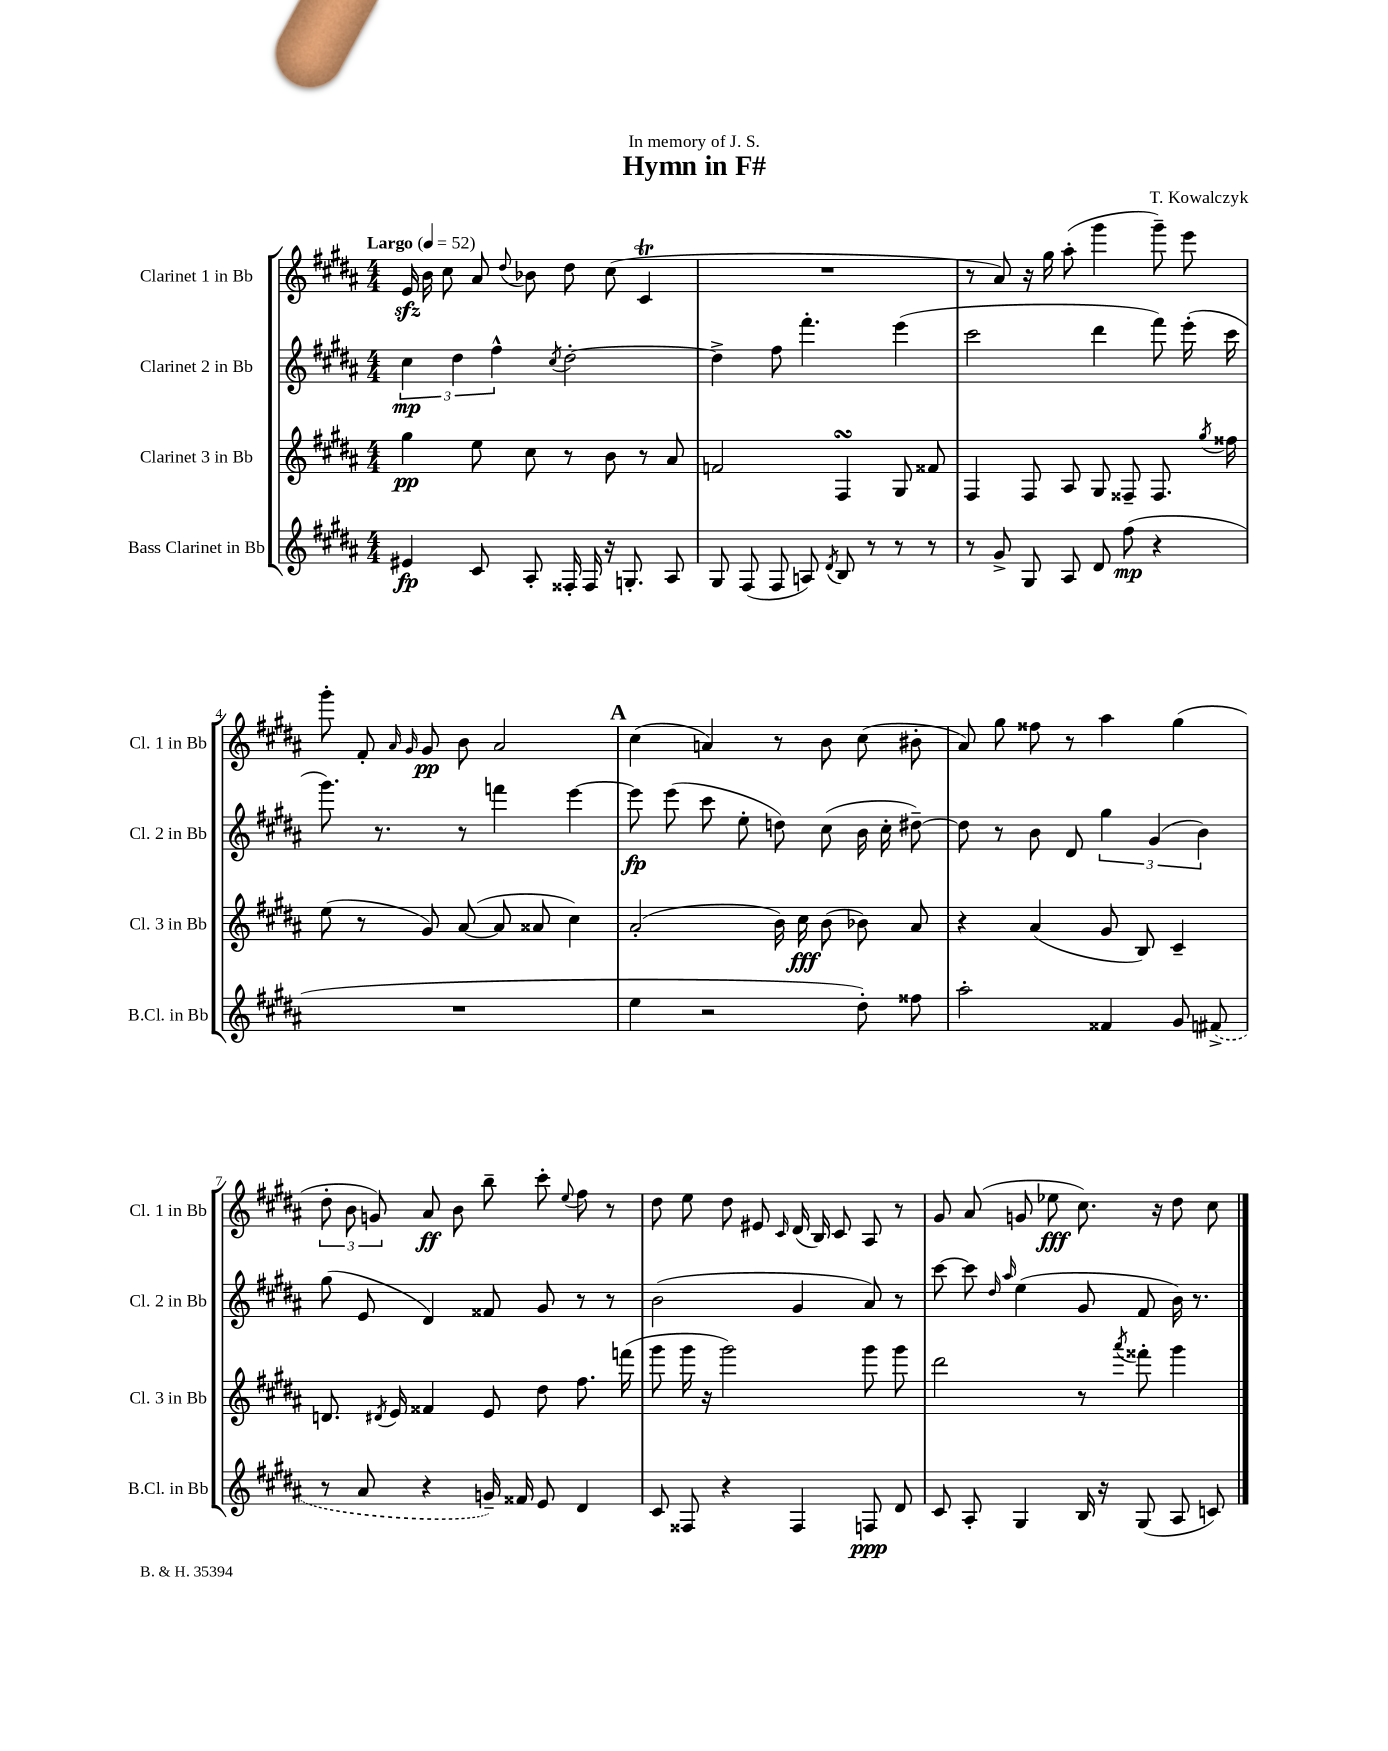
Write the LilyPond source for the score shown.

\header { title = "Hymn in F#" composer = "T. Kowalczyk" dedication = "In memory of J. S." }
<<
\new StaffGroup <<
\new Staff = "s0" \with { instrumentName = "Clarinet 1 in Bb" shortInstrumentName = "Cl. 1 in Bb" } {
    \clef treble \key b \major \numericTimeSignature \time 4/4 \tempo "Largo" 4 = 52
    \autoBeamOff e'16\sfz b'16 cis''8 ais'8 \appoggiatura { dis''8 } bes'8 dis''8 cis''8( cis'4\trill |
    R1 |
    r8 ais'8) r16 gis''16 ais''8-.( gis'''4 gis'''8--) e'''8 |
    gis'''8-. fis'8-. \grace { ais'16 gis'16 } gis'8\pp b'8 ais'2 |
    \mark \markup { \bold "A" } cis''4( a'4) r8 b'8 cis''8( bis'8-. |
    ais'8) gis''8 fisis''8 r8 ais''4 gis''4( |
    \tuplet 3/2 { dis''8-. b'8 g'8) } ais'8\ff b'8 b''8-- cis'''8-. \appoggiatura { e''8 } fis''8 r8 |
    dis''8 e''8 dis''8 eis'8 \grace { cis'16 } dis'16( b16) cis'8 ais8 r8 |
    gis'8 ais'8( g'8 ees''8\fff cis''8.) r16 dis''8 cis''8 \bar "|." |
}
\new Staff = "s1" \with { instrumentName = "Clarinet 2 in Bb" shortInstrumentName = "Cl. 2 in Bb" } {
    \clef treble \key b \major \numericTimeSignature \time 4/4
    \autoBeamOff \tuplet 3/2 { cis''4\mp dis''4 fis''4-^ } \acciaccatura { cis''8 } dis''2~-. |
    dis''4-> fis''8 fis'''4.-. e'''4( |
    cis'''2 dis'''4 fis'''8) e'''16-.( cis'''16 |
    gis'''8.) r8. r8 f'''4 e'''4~ |
    \mark \markup { \bold "A" } e'''8\fp e'''8( cis'''8 e''8-. d''8) cis''8( b'16 cis''16-. dis''8~--) |
    dis''8 r8 b'8 dis'8 \tuplet 3/2 { gis''4 gis'4( b'4) } |
    gis''8( e'8 dis'4) fisis'8 gis'8 r8 r8 |
    b'2( gis'4 ais'8) r8 |
    cis'''8~ cis'''8 \grace { dis''16 ais''16 } e''4( gis'8 fis'8 b'16) r8. \bar "|." |
}
\new Staff = "s2" \with { instrumentName = "Clarinet 3 in Bb" shortInstrumentName = "Cl. 3 in Bb" } {
    \clef treble \key b \major \numericTimeSignature \time 4/4
    \autoBeamOff gis''4\pp e''8 cis''8 r8 b'8 r8 ais'8 |
    f'2 fis4\turn gis8 fisis'8 |
    fis4 fis8 ais8 gis8 fisis8-- fisis8. \acciaccatura { gis''8 } fisis''16 |
    e''8( r8 gis'8) ais'8~( ais'8 aisis'8 cis''4) |
    \mark \markup { \bold "A" } ais'2-.( b'16) cis''16\fff b'8( bes'8) ais'8 |
    r4 ais'4( gis'8 b8) cis'4-- |
    d'8. \acciaccatura { dis'8 } e'16 fisis'4 e'8 dis''8 fis''8. f'''16( |
    gis'''8 gis'''16 r16 gis'''2) gis'''8 gis'''8 |
    dis'''2 r8 \acciaccatura { ais'''8 } fisis'''8-. gis'''4 \bar "|." |
}
\new Staff = "s3" \with { instrumentName = "Bass Clarinet in Bb" shortInstrumentName = "B.Cl. in Bb" } {
    \clef treble \key b \major \numericTimeSignature \time 4/4
    \autoBeamOff eis'4\fp cis'8 ais8-. fisis16-. fisis16 r16 g8.-. ais8 |
    gis8 fis8( fis8 a8) \acciaccatura { dis'8 } b8 r8 r8 r8 |
    r8 gis'8-> gis8 ais8 dis'8 fis''8\mp( r4 |
    R1 |
    \mark \markup { \bold "A" } e''4 r2 dis''8-.) fisis''8 |
    ais''2-. fisis'4 gis'8 \once \slurDashed fis'8->( |
    r8 ais'8 r4 g'16--) fisis'16 e'8 dis'4 |
    cis'8 fisis8 r4 fisis4 f8\ppp dis'8 |
    cis'8 ais8-. gis4 b16 r16 gis8( ais8 c'8) \bar "|." |
}
>>
>>
